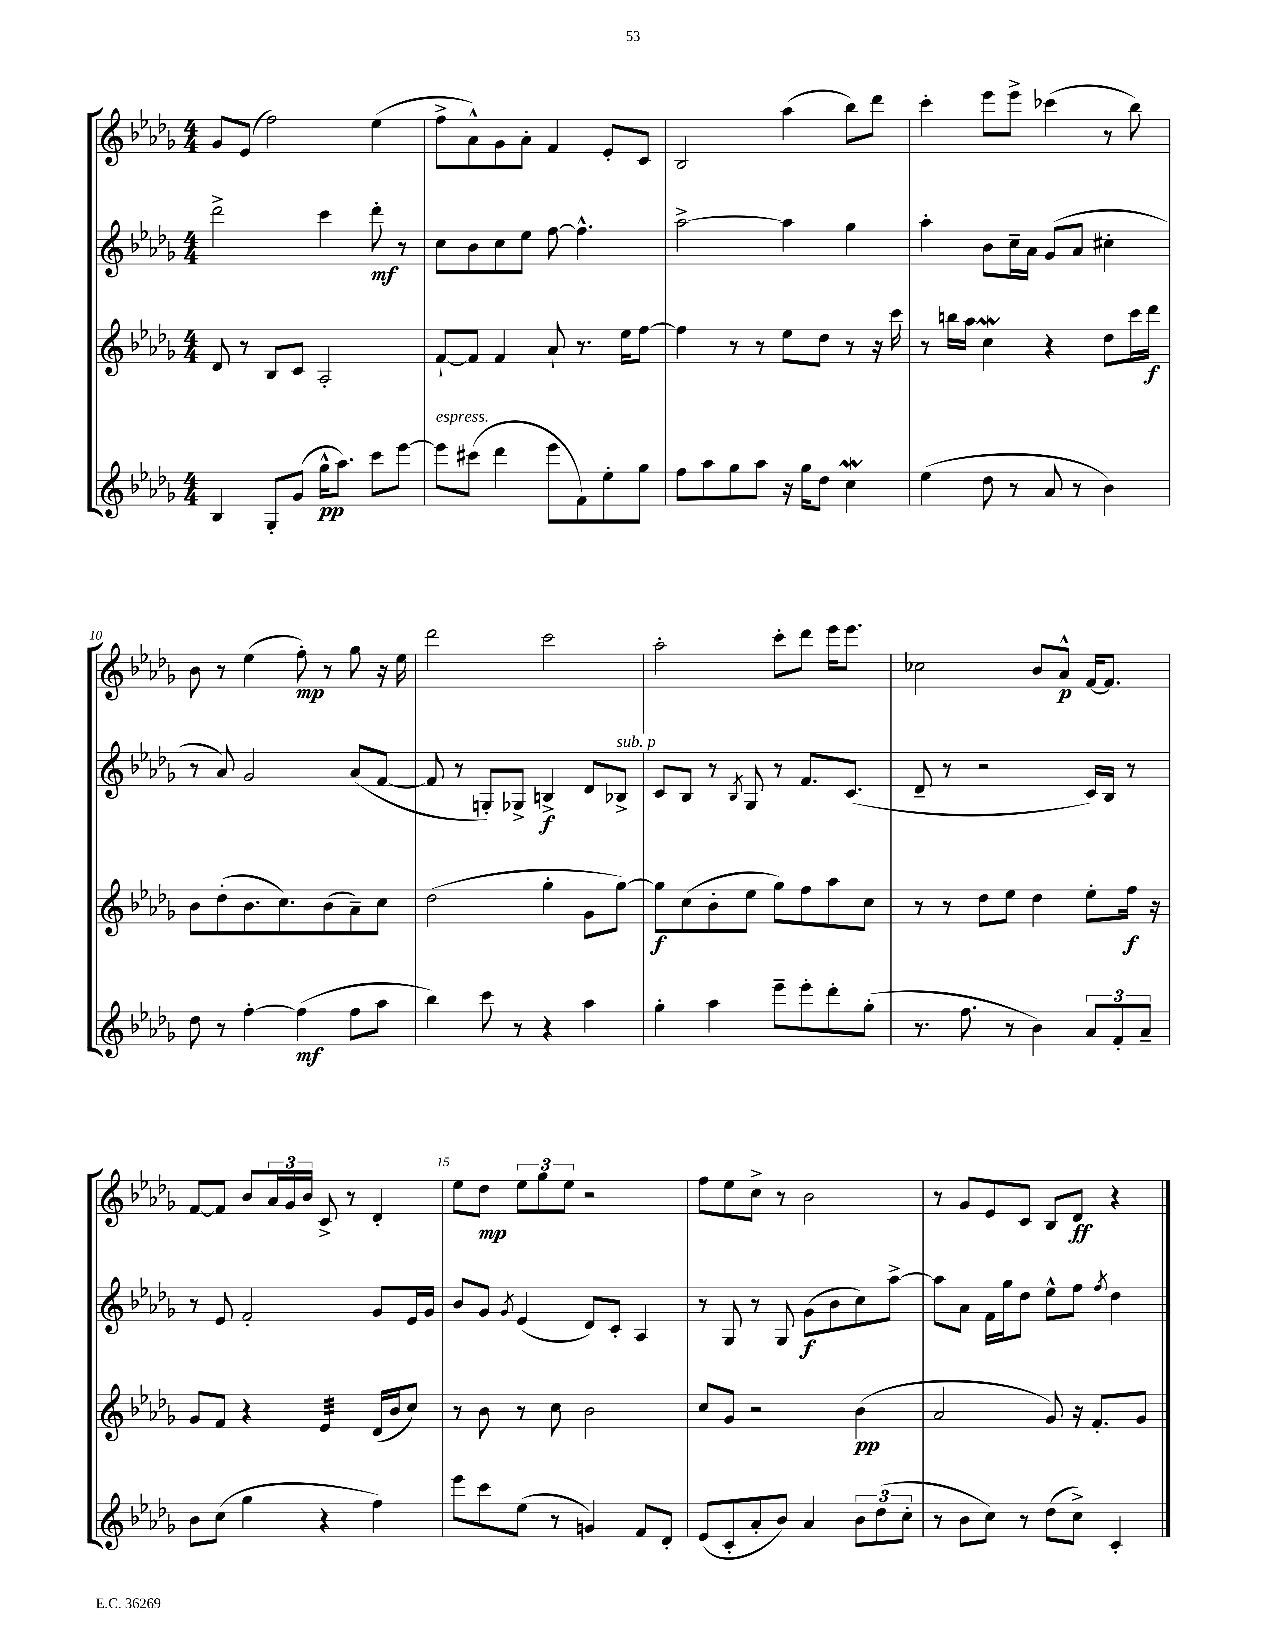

**kern	**kern	**kern	**kern
*staff4	*staff3	*staff2	*staff1
*clefG2	*clefG2	*clefG2	*clefG2
*k[b-e-a-d-g-]	*k[b-e-a-d-g-]	*k[b-e-a-d-g-]	*k[b-e-a-d-g-]
*M4/4	*M4/4	*M4/4	*M4/4
4B-	8d-	2ddd-^	8g-
.	8r	.	(8e-
8G-'	8B-	.	2ff)
(8g-	8c	.	.
16gg-^^	2A-'	4ccc	.
8.aa-)	.	.	.
8ccc	.	8ddd-'	(4ee-
[8eee-	.	8r	.
=	=	=	=
8eee-]	[8f`	8cc	8ff^
(8ccc#	8f]	8b-	8a-^^)
4ddd-	4f	8cc	8g-
.	.	8ee-	8a-'
8eee-	8a-`	[8ff	4f
8f)	8.r	4.ff^^]	.
8ee-'	.	.	8e-'
.	16ee-	.	.
8gg-	[8ff	.	8c
=	=	=	=
8ff	4ff]	[2aa-^	2B-
8aa-	.	.	.
8gg-	8r	.	.
8aa-	8r	.	.
16r	8ee-	4aa-]	(4aa-
16gg-	.	.	.
8dd-	8dd-	.	.
4cc	8r	4gg-	8bb-)
.	16r	.	8ddd-
.	16ccc	.	.
=	=	=	=
(4ee-	8r	4aa-'	4ccc'
.	16bb	.	.
.	16aa-	.	.
8dd-	4cc	8b-	8eee-
8r	.	16cc~	8eee-^
.	.	16a-	.
8a-	4r	(8g-	(4ccc-
8r	.	8a-	.
4b-)	8dd-	4cc#'	8r
.	16ccc	.	8bb-)
.	16ddd-	.	.
=	=	=	=
8dd-	8b-	8r	8b-
8r	(8dd-'	8a-)	8r
[4ff'	8.b-	2g-	(4ee-
.	8.cc)	.	.
(4ff]	.	.	8ff')
.	(8b-	.	8r
8ff	8a-~)	(8a-	8gg-
8aa-	8cc	[8f	16r
.	.	.	16ee-
=	=	=	=
4bb-)	(2dd-	8f]	2ddd-
.	.	8r	.
8ccc	.	8G')	.
8r	.	8G-^	.
4r	4gg-'	4B^	2ccc
4aa-	8g-	8d-	.
.	[8gg-)	8B-^	.
=	=	=	=
4gg-'	8gg-]	8c	2aa-'
.	(8cc	8B-	.
4aa-	8b-'	8r	.
.	.	8qB-	.
.	8ee-	8G-	.
8eee-~	8gg-)	8r	8ccc'
8eee-'	8ff	8.f	8ddd-
8ddd-'	8aa-	.	16eee-
.	.	(8.c	8.eee-
(8gg-'	8cc	.	.
=	=	=	=
8.r	8r	8d-~	2cc-
.	8r	8r	.
8.ff	.	.	.
.	8dd-	2r	.
8r	8ee-	.	.
4b-)	4dd-	.	8b-
.	.	.	8a-^^
12a-	8ee-'	16c)	[16f
.	.	16B-	8.f]
12f'	.	.	.
.	16ff	8r	.
12a-~	.	.	.
.	16r	.	.
=	=	=	=
8b-	8g-	8r	[8f
(8cc	8f	8e-	8f]
4gg-	4r	2f'	8b-
.	.	.	24a-
.	.	.	24g-
.	.	.	24b-
4r	4e-	.	8c^
.	.	.	8r
4ff)	(16d-	8g-	4d-'
.	16b-	.	.
.	8cc)	16e-	.
.	.	16g-	.
=	=	=	=
8eee-	8r	8b-	8ee-
8ccc	8b-	8g-	8dd-
.	.	8qg-	.
(8ee-	8r	(4e-	12ee-
.	.	.	12gg-
8r	8cc	.	.
.	.	.	12ee-
4g)	2b-	8d-)	2r
.	.	8c'	.
8f	.	4A-	.
8d-'	.	.	.
=	=	=	=
(8e-	8cc	8r	8ff
8c'	8g-	8G-	8ee-
8a-'	2r	8r	8cc^
8b-)	.	8G-	8r
4a-	.	(8g-	2b-
.	.	8b-	.
12b-	(4b-	8cc)	.
(12dd-	.	.	.
.	.	[8aa-^	.
12cc'	.	.	.
=	=	=	=
8r	2a-	8aa-]	8r
8b-	.	8a-	8g-
8cc)	.	16f	8e-
.	.	16gg-	.
8r	.	8dd-	8c
(8dd-	8g-)	8ee-^^	8B-
8cc^)	16r	8ff	8d-
.	8.f'	.	.
.	.	8qff	.
4c'	.	4dd-	4r
.	8g-	.	.
==	==	==	==
*-	*-	*-	*-
